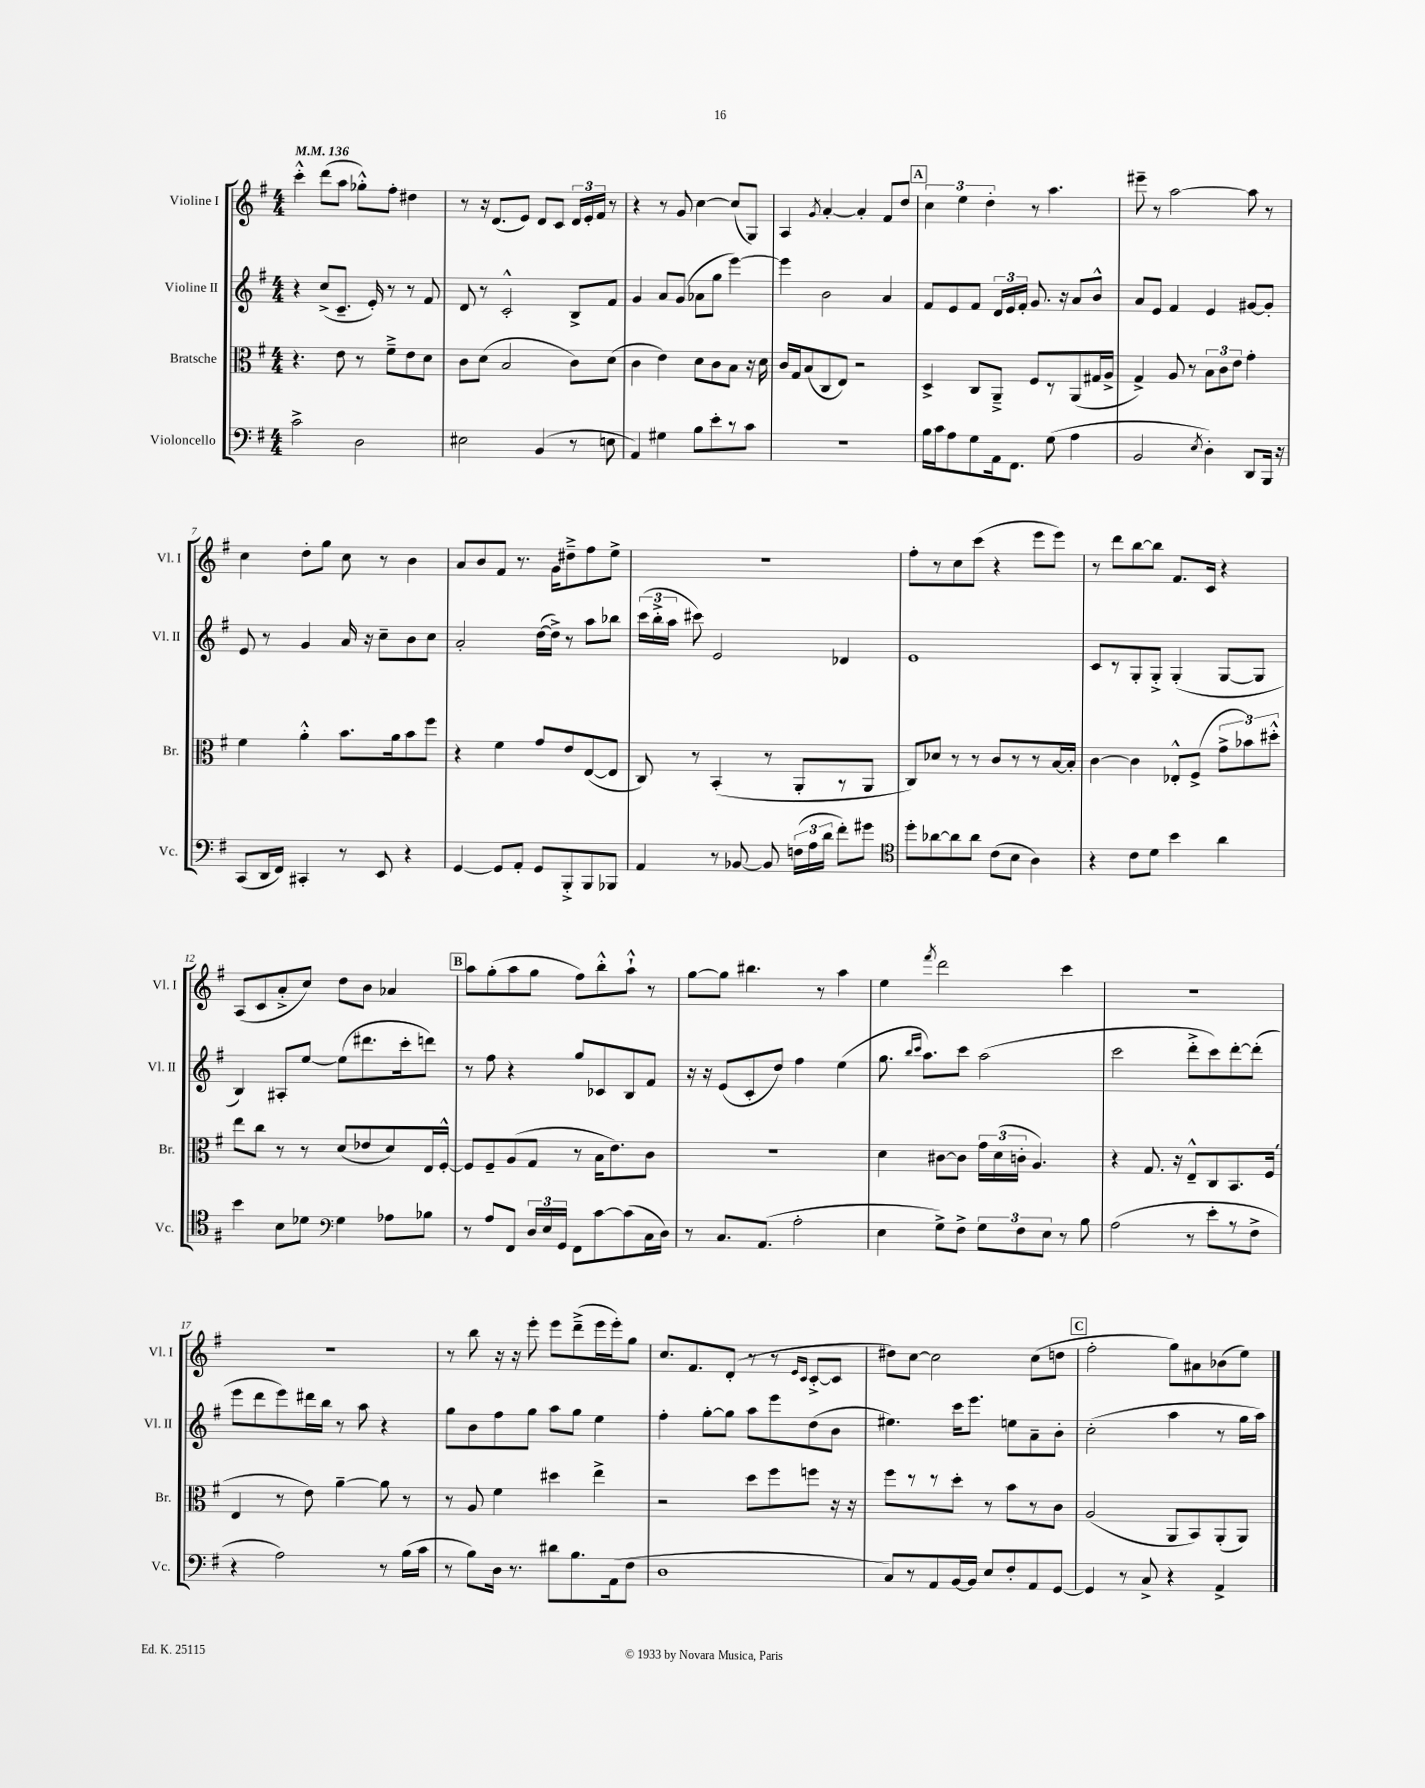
<<
\new StaffGroup <<
\new Staff = "s0" \with { instrumentName = "Violine I" shortInstrumentName = "Vl. I" } {
    \clef treble \key g \major \numericTimeSignature \time 4/4 \tempo 4 = 136
    \autoBeamOff c'''4-.-^ d'''8[( a''8] ges''8[-.-^) fis''8]-. dis''4 |
    r8 r16 d'8.[( e'8]) d'8[ c'8] \tuplet 3/2 { d'16[ e'16-. fis'16] } r8 |
    r4 r8 g'8 c''4~ c''8[( g8]) |
    a4 \acciaccatura { g'8 } a'4~-. a'4-. fis'8[ d''8] |
    \mark \markup { \box "A" } \tuplet 3/2 { c''4 e''4 d''4-. } r8 a''4. |
    eis'''8-- r8 a''2~ a''8 r8 |
    c''4 d''8[-. g''8] c''8 r8 b'4 |
    a'8[ b'8 fis'8] r8. g'16[ dis''8---> fis''8 e''8]-> |
    R1 |
    fis''8[-. r8 c''8 c'''8]( r4 e'''8[ e'''8]) |
    r8 d'''8[ b''8~ b''8] fis'8.[ c'16] r4 |
    a8[( c'8 a'8-.-> c''8]) d''8[ b'8] aes'4 |
    \mark \markup { \box "B" } a''8[ g''8-.( a''8 g''8] fis''8[) b''8-.-^ a''8]-!-^ r8 |
    g''8[~ g''8] bis''4. r8 a''4 |
    e''4 \acciaccatura { fis'''8 } d'''2 c'''4 |
    R1 |
    r1 |
    r8 b''8 r16 r16 e'''8-. e'''8[ d'''8--->( e'''16 e'''16-.) g''8] |
    c''8.[ fis'8. d'8]-.( r8 r8 \grace { e'16[ c'16] } c'8[~-.-> c'8] |
    dis''8[) c''8]~ c''2 c''8[( d''8] |
    \mark \markup { \box "C" } fis''2-. g''8[) ais'8 bes'8( e''8]) \bar "|." |
}
\new Staff = "s1" \with { instrumentName = "Violine II" shortInstrumentName = "Vl. II" } {
    \clef treble \key g \major \numericTimeSignature \time 4/4
    \autoBeamOff r4 c''8[->( c'8.]-- e'16-.) r8 r8 fis'8 |
    d'8 r8 c'2-.-^ b8[-> fis'8] |
    g'4 a'8[ g'8]( aes'8[ g''8] e'''4~) |
    e'''4 b'2 a'4 |
    \mark \markup { \box "A" } fis'8[ e'8 fis'8] \tuplet 3/2 { d'16[ e'16 fis'16]-. } g'8. r16 a'8[ b'8]-^ |
    a'8[ e'8] fis'4 e'4 gis'8[~ gis'8]-. |
    e'8 r8 g'4 a'16 r16 c''8[-- b'8 c''8] |
    a'2-. d''16[~( d''16]->) r8 a''8[ bes''8] |
    \tuplet 3/2 { c'''16[( b''16-.-> a''16] } cis'''8) e'2 des'4 |
    e'1 |
    c'8[ r8 g8-. g8]-.-> g4-.( g8[~ g8] |
    b4) ais8[-. e''8]~ e''8[( dis'''8. c'''16-. d'''8]) |
    \mark \markup { \box "B" } r8 fis''8 r4 g''8[ ces'8 b8 fis'8] |
    r16 r16 e'8[( c'8-. d''8]) fis''4 e''4( |
    g''8. \grace { b''16[ c'''16] } a''8.[) c'''8] a''2( |
    c'''2 d'''8[-.-> c'''8) d'''8~-. d'''8]-.( |
    e'''8[ d'''8 e'''8) dis'''16 b''16] r8 a''8 r4 |
    g''8[ b'8 fis''8 g''8] a''8[ g''8] e''4 |
    fis''4-. g''8[~-. g''8] a''8[ e'''8 d''8( b'8] |
    eis''4.) c'''16[ e'''8.] e''8[ a'8-- b'8]-. |
    \mark \markup { \box "C" } c''2-.( a''4 r8 g''16[ a''16]) \bar "|." |
}
\new Staff = "s2" \with { instrumentName = "Bratsche" shortInstrumentName = "Br." } {
    \clef alto \key g \major \numericTimeSignature \time 4/4
    \autoBeamOff r4. e'8 r8 fis'8[---> e'8 d'8] |
    c'8[ d'8]( b2 c'8[) d'8]( |
    c'4 e'4) d'8[ c'8 b8] r16 d'16 |
    c'16[ g16 b8( c8 e8]) r2 |
    \mark \markup { \box "A" } d4-> c8[ a,8]---> fis8[ r8 a,8( gis16 a16]-> |
    g4->) a8 r8 \tuplet 3/2 { b8[ c'8 e'8] } g'4-. |
    fis'4 a'4-.-^ b'8.[ a'16 b'8 fis''8] |
    r4 fis'4 g'8[ e'8 e8~( e8] |
    c8) r8 b,4-.( r8 a,8[-. r8 a,8] |
    c8[) des'8] r8 r8 c'8[ r8 r8 b16~ b16]-. |
    c'4~ c'4 ees8[-.-^ fis8]->( \tuplet 3/2 { g'8[-> bes'8) dis''8]-.-^ } |
    e''8[ c''8] r8 r8 d'8[( ees'8 d'8) e16 fis16]~-.-^ |
    \mark \markup { \box "B" } fis8[ fis8-- a8( g8] r8 b16[ e'8.) c'8] |
    R1 |
    d'4 cis'8[~ cis'8] \tuplet 3/2 { g'16[ d'16( c'16]-. } a4.) |
    r4 g8. r16 e8[---^ c8 b,8. fis16]( |
    e4 r8 e'8) a'4~-- a'8 r8 |
    r8 a8 fis'4 dis''4 e''4-> |
    r2 d''8[ fis''8 f''8] r16 r16 |
    fis''8[ r8 r8 d''8]-. r8 b'8[ r8 c'8] |
    \mark \markup { \box "C" } a2( a,8[ b,8) a,8-.( a,8]) \bar "|." |
}
\new Staff = "s3" \with { instrumentName = "Violoncello" shortInstrumentName = "Vc." } {
    \clef bass \key g \major \numericTimeSignature \time 4/4
    \autoBeamOff c'2-> d2 |
    eis2 b,4( r8 e8 |
    a,4) gis4 b8[ e'8-. r8 c'8] |
    R1 |
    \mark \markup { \box "A" } b16[ c'16 a8 g8 a,16 fis,8.] g8( a4 |
    b,2 \acciaccatura { e8 } d4-.) d,8[ b,,16] r16 |
    c,8[( d,16 fis,16]) cis,4-. r8 e,8 r4 |
    g,4~ g,8[ a,8]-. g,8[ b,,8-.-> b,,8 bes,,8] |
    a,4 r8 bes,8~ bes,8 \tuplet 3/2 { f16[( a16 d'16] } fis'8[-.) gis'8] |
    \clef tenor d''8[-. aes'8~ aes'8 aes'8] c'8[( b8] a4) |
    r4 c'8[ d'8] b'4 a'4 |
    b'4 b8[ des'8] \clef bass g4 aes8[ bes8] |
    \mark \markup { \box "B" } r8 a8[ fis,8] \tuplet 3/2 { d16[ e16 g,16] } fis,8[ c'8~ c'8( c16 d16]) |
    r8 c8.[ a,8.]( a2-. |
    e4 g8[->) fis8]-> \tuplet 3/2 { g8[ fis8 e8] } r8 b8 |
    a2( r8 e'8[-. r8 fis8]-> |
    r4 a2) r8 b16[( c'16] |
    r8 b8[) d16] r8. dis'8[ b8. a,16( fis8] |
    d1 |
    c8[) r8 a,8 b,16~ b,16] e8[ fis8-. a,8 g,8]~ |
    \mark \markup { \box "C" } g,4 r8 c8-> r4 a,4-> \bar "|." |
}
>>
>>
